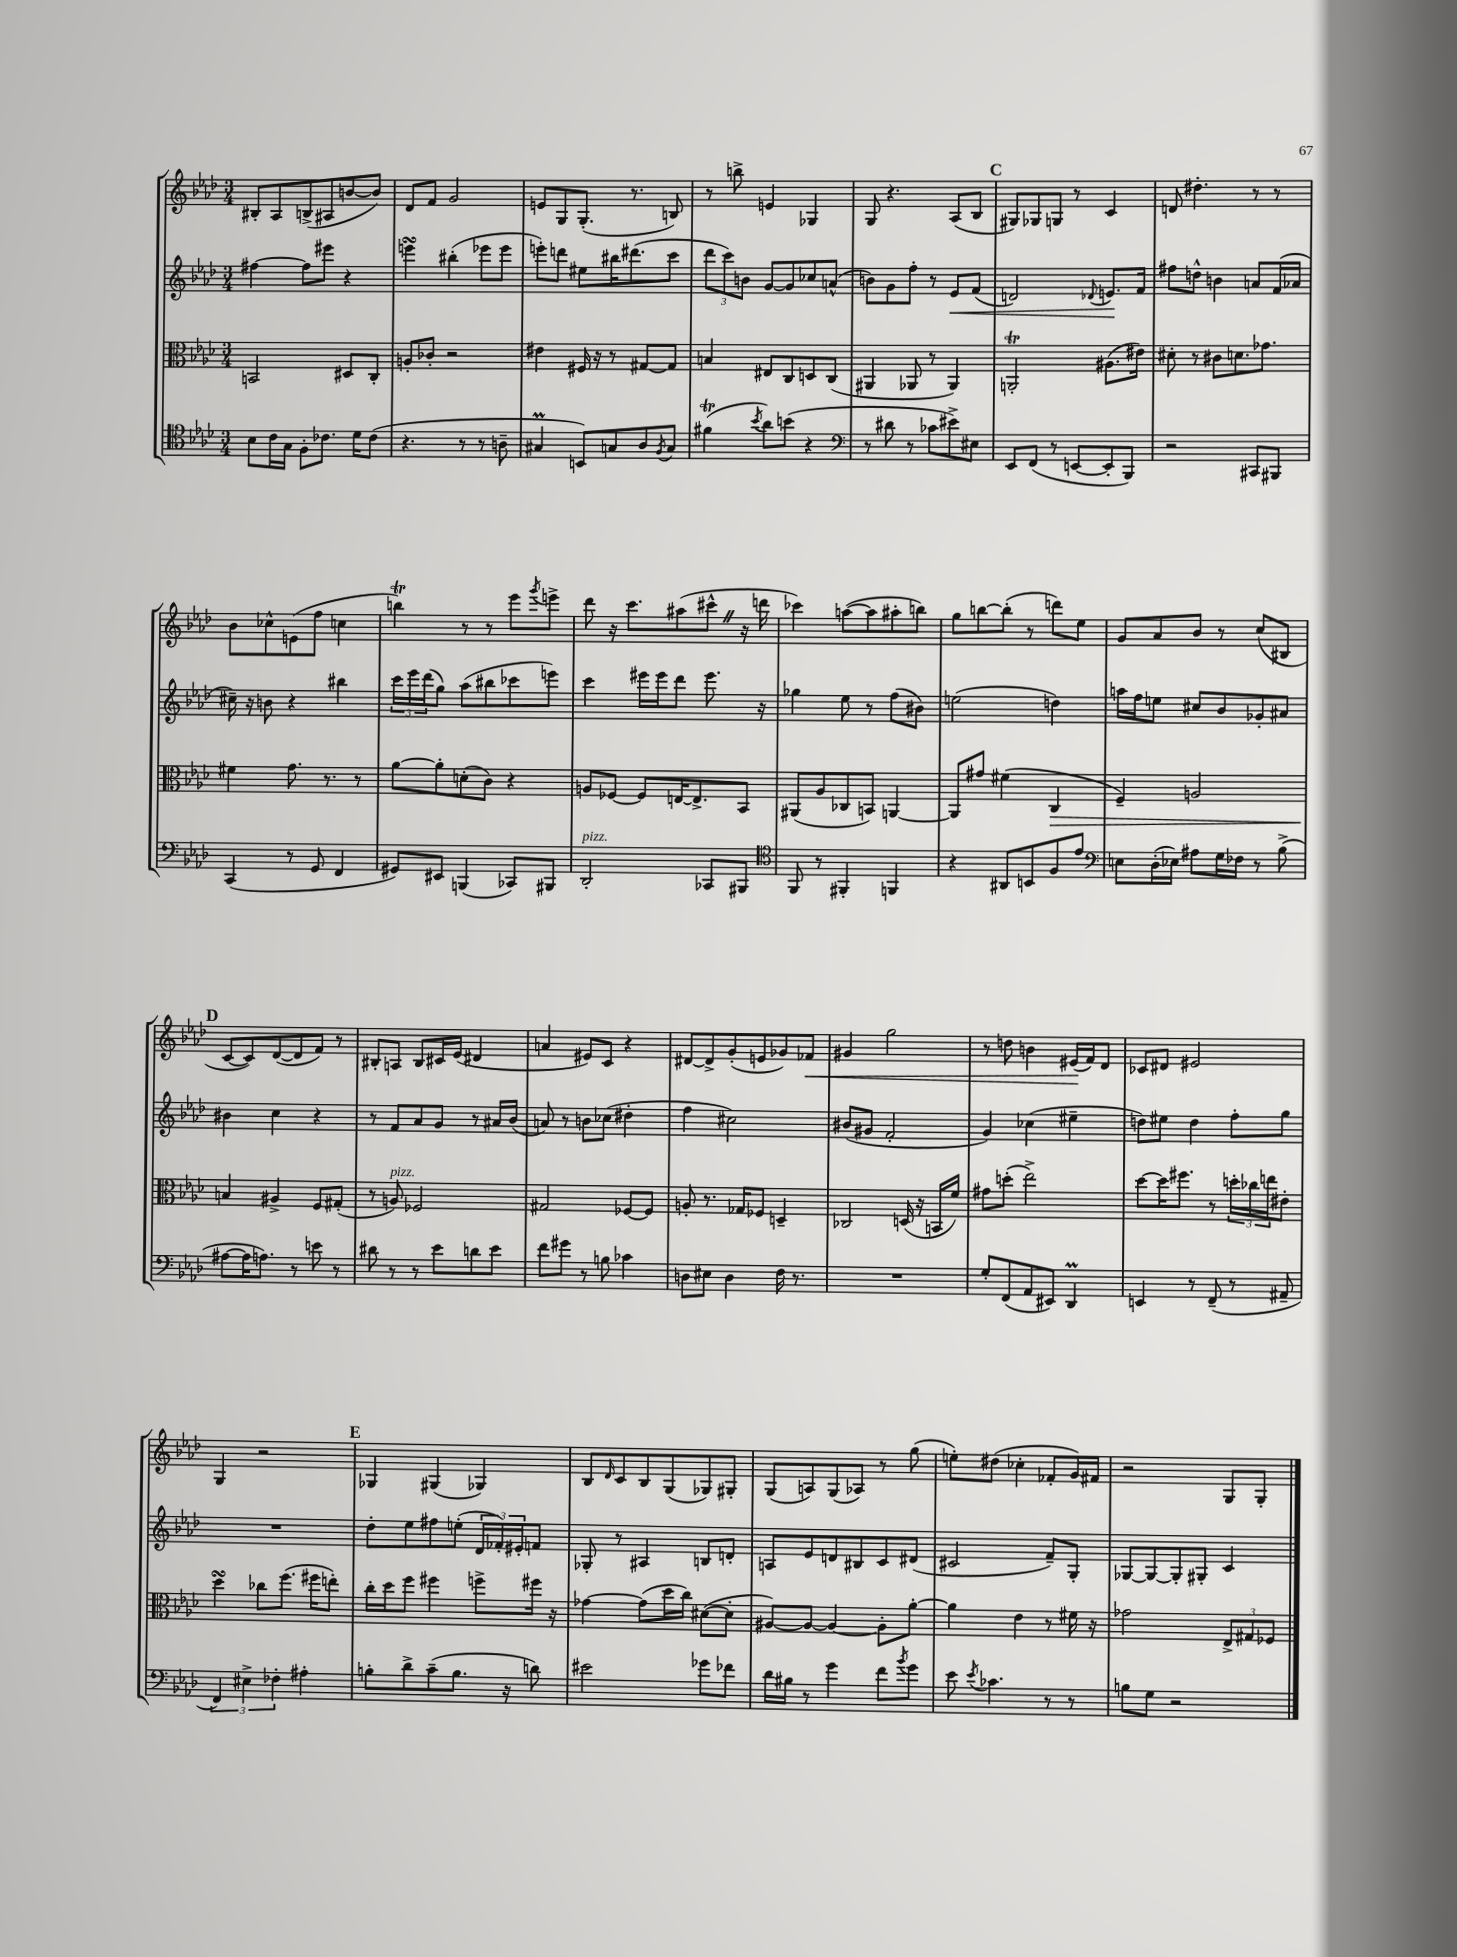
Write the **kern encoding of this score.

**kern	**kern	**kern	**kern
*staff4	*staff3	*staff2	*staff1
*clefC4	*clefC3	*clefG2	*clefG2
*k[b-e-a-d-]	*k[b-e-a-d-]	*k[b-e-a-d-]	*k[b-e-a-d-]
*M3/4	*M3/4	*M3/4	*M3/4
8B-	2BB	[4ff#	8B#'
16c	.	.	8A-
16G	.	.	.
8F'	.	8ff#]	(8B^
8.c-	.	8eee#	8A#
.	8D#	4r	[8b
16d-	.	.	.
(8c-	8C'	.	8b])
=	=	=	=
4.r	8A'	4eee	8d-
.	8c-'	.	8f
.	2r	(4bb#'	2g
8r	.	.	.
8r	.	8eee-	.
8A~	.	8eee-	.
=	=	=	=
4G#	4e#	8eee')	8e
.	.	8ddd	8G
8BB)	16F#	8ee#	(8.G'
.	16r	.	.
8G	8r	16bb#	.
.	.	(8.ddd#	8.r
8A-	[8G#	.	.
8qF	.	.	.
8G	8G#]	8ccc	8B)
=	=	=	=
(4f#	4B	12ddd-	8r
.	.	12ccc)	.
.	.	.	8bb^
.	.	12b	.
8qb-	.	.	.
8a-)	8E#	[8g	4e
(8b	8C	8g]	.
4r	8D	8cc-	4G-
.	(8C	(8a^^	.
=	=	=	=
*clefF4	*	*	*
8r	4AA#	8b)	8G
8d#	.	8g	4.r
8r	8AA-	8ff'	.
8c-	8r	8r	.
8e#^)	4AA-)	8e-	(8A-
8E#	.	(8f	8B-
=	=	=	=
8EE-	2AA'	2d)	8G#)
(8FF	.	.	8G-
8r	.	.	8G
[8EE	.	.	8r
.	.	8qqd-	.
8EE']	(8.A#	8.e	4c
8BBB-)	.	.	.
.	16e#)	16f	.
=	=	=	=
2r	8d#'	8ff#	8d
.	8r	8dd^^	4.dd#'
.	8c#	4b	.
.	8.d	.	.
8CC#	.	8a	8r
.	8.g-	.	.
8BBB#	.	(16f	8r
.	.	16a-	.
=	=	=	=
(4CC	4f#	16cc#~)	8b-
.	.	16r	.
.	.	8b	8cc-^^
8r	8.g	4r	(8e
8GG	.	.	8ff
.	8.r	.	.
4FF	.	4bb#	4cc
.	8r	.	.
=	=	=	=
8GG#)	[8a-	24ccc	4bb)
.	.	24eee-	.
.	.	(24ddd-	.
8EE#	8a-']	8gg)	.
(4BBB	(8d'	(8aa-	8r
.	8c)	8bb#	8r
8CC-)	4r	8ccc-	8eee-
.	.	.	8qggg
8BBB#	.	8eee)	8eee^
=	=	=	=
2DD-'	8A	4ccc	8ddd-
.	[8F-	.	16r
.	.	.	8.ccc
.	8F-]	16eee#	.
.	.	16eee#	.
.	[16E	8ddd-	(8aa#
.	8.E^]	.	.
8CC-	.	8.eee#	8ccc#^^
8BBB#	8BB-	.	16r
.	.	16r	16ddd
=	=	=	=
*clefC4	*	*	*
8FF	(8AA#	4gg-	4ccc-)
8r	8A-	.	.
4FF#'	8C-	8ee-	([8aa
.	8BB)	8r	8aa]
4FF	[4AA	(8ff	8aa#'
.	.	8b#)	8bb)
=	=	=	=
4r	8AA]	(2ee	8gg
.	8g#	.	[8bb
8AA#	(4f#	.	(8bb']
8BB	.	.	8r
8F	4C	4dd)	8ddd)
8e-	.	.	8ee-
=	=	=	=
*clefF4	*	*	*
8E	4F~)	16aa	8g
.	.	16ff	.
(16D-'	.	8ee	8a-
16E-)	.	.	.
8A#	2A	8cc#	8b-
16G	.	8b-	8r
16F-	.	.	.
8r	.	8g-'	(8cc
(8B-^	.	8a#	8B#
=	=	=	=
[8A#	4B	4b#	[8c
16A#]	.	.	8c])
8.A)	.	.	.
.	4A#^	4cc	([8d-
8r	.	.	8d-]
8e	8F	4r	8f)
8r	(8G#'	.	8r
=	=	=	=
8d#	8r	8r	8B#'
8r	8A)	8f	8A
8r	2F-	8a-	8B#
8e-	.	8g	16c#
.	.	.	(16e-
8d	.	8r	4d#
8e-	.	16a#	.
.	.	(16b-	.
=	=	=	=
8f	2G#	8a)	4a
8g#	.	8r	.
8r	.	8b	8e#)
8B	.	(8cc-	8c
4c-	[8F-	4dd#'	4r
.	8F-]	.	.
=	=	=	=
8D	8A'	4ff	[8d#
8E#	8.r	.	8d#^]
4D	.	2cc#)	(8g'
.	16G-	.	.
.	8F-	.	8e
16F	4D~	.	8g-)
8.r	.	.	.
.	.	.	8f-
=	=	=	=
2.r	2C-	(8b#	4g#
.	.	8g#	.
.	.	2f'	2gg
.	(16D	.	.
.	16r	.	.
.	16BB	.	.
.	16f)	.	.
=	=	=	=
8G'	8g#	4g)	8r
(8FF	(8dd'	.	8dd
8AA-	2ee-^)	(4cc-	4b
8EE#)	.	.	.
4DD-	.	4ee#~	(16e#
.	.	.	16f)
.	.	.	8d-
=	=	=	=
4EE	[8dd-	8dd)	8c-
.	16dd-]	8ee#	8d#
.	8.ff#	.	.
8r	.	4dd	2e#
(8FF~	8r	.	.
8r	24dd'	8ff'	.
.	24cc-	.	.
.	24ee	.	.
8AA#~	8e#'	8gg	.
=	=	=	=
6FF)	4dd-	2.r	4G
6E#^	.	.	.
.	8cc-	.	2r
6F-'	.	.	.
.	(8.ff	.	.
4A#'	.	.	.
.	16ff#	.	.
.	8ee')	.	.
=	=	=	=
8B'	16cc'	8dd-'	4G-
.	16dd-	.	.
8d-^	8ff	8ee-	.
(8c~	4ff#	8ff#	(4G#
8.B	.	(8ee'	.
.	8ff^	24d-	4G-)
.	.	24f-')	.
16r	.	.	.
.	.	24e#'	.
8d)	16ff#	8f	.
.	16r	.	.
=	=	=	=
2e#	[4g-	8G-'	8B-
.	.	.	16qqd-
.	.	8r	8c
.	(8g-]	4A#	8B-
.	16dd-	.	(8G
.	16cc)	.	.
8g-	([8d#	8B	8G-)
8f-	8d#']	8d'	8G#'
=	=	=	=
16d-	[8A#)	8A	(8G
16B#	.	.	.
8r	8A#_	8e-	8A)
4g	4A#_	8d	(8G
.	.	8B#	8A-)
8f	8A#']	8c	8r
8qb-	.	.	.
8g	[8a-'	(8d#	(8gg
=	=	=	=
8e-	4a-]	2c#	8ee')
8qe-	.	.	.
4.c-	.	.	(8dd#
.	4e-	.	4cc-'
8r	8r	8f~)	8f-'
8r	16f#	8G'	16g)
.	16r	.	16f#
=	=	=	=
8B	2g-	[8G-	2r
8G	.	8G-_	.
2r	.	8G-']	.
.	.	8G#'	.
.	12E-^	4c	8G
.	12G#	.	.
.	.	.	8G'
.	12F-	.	.
==	==	==	==
*-	*-	*-	*-
